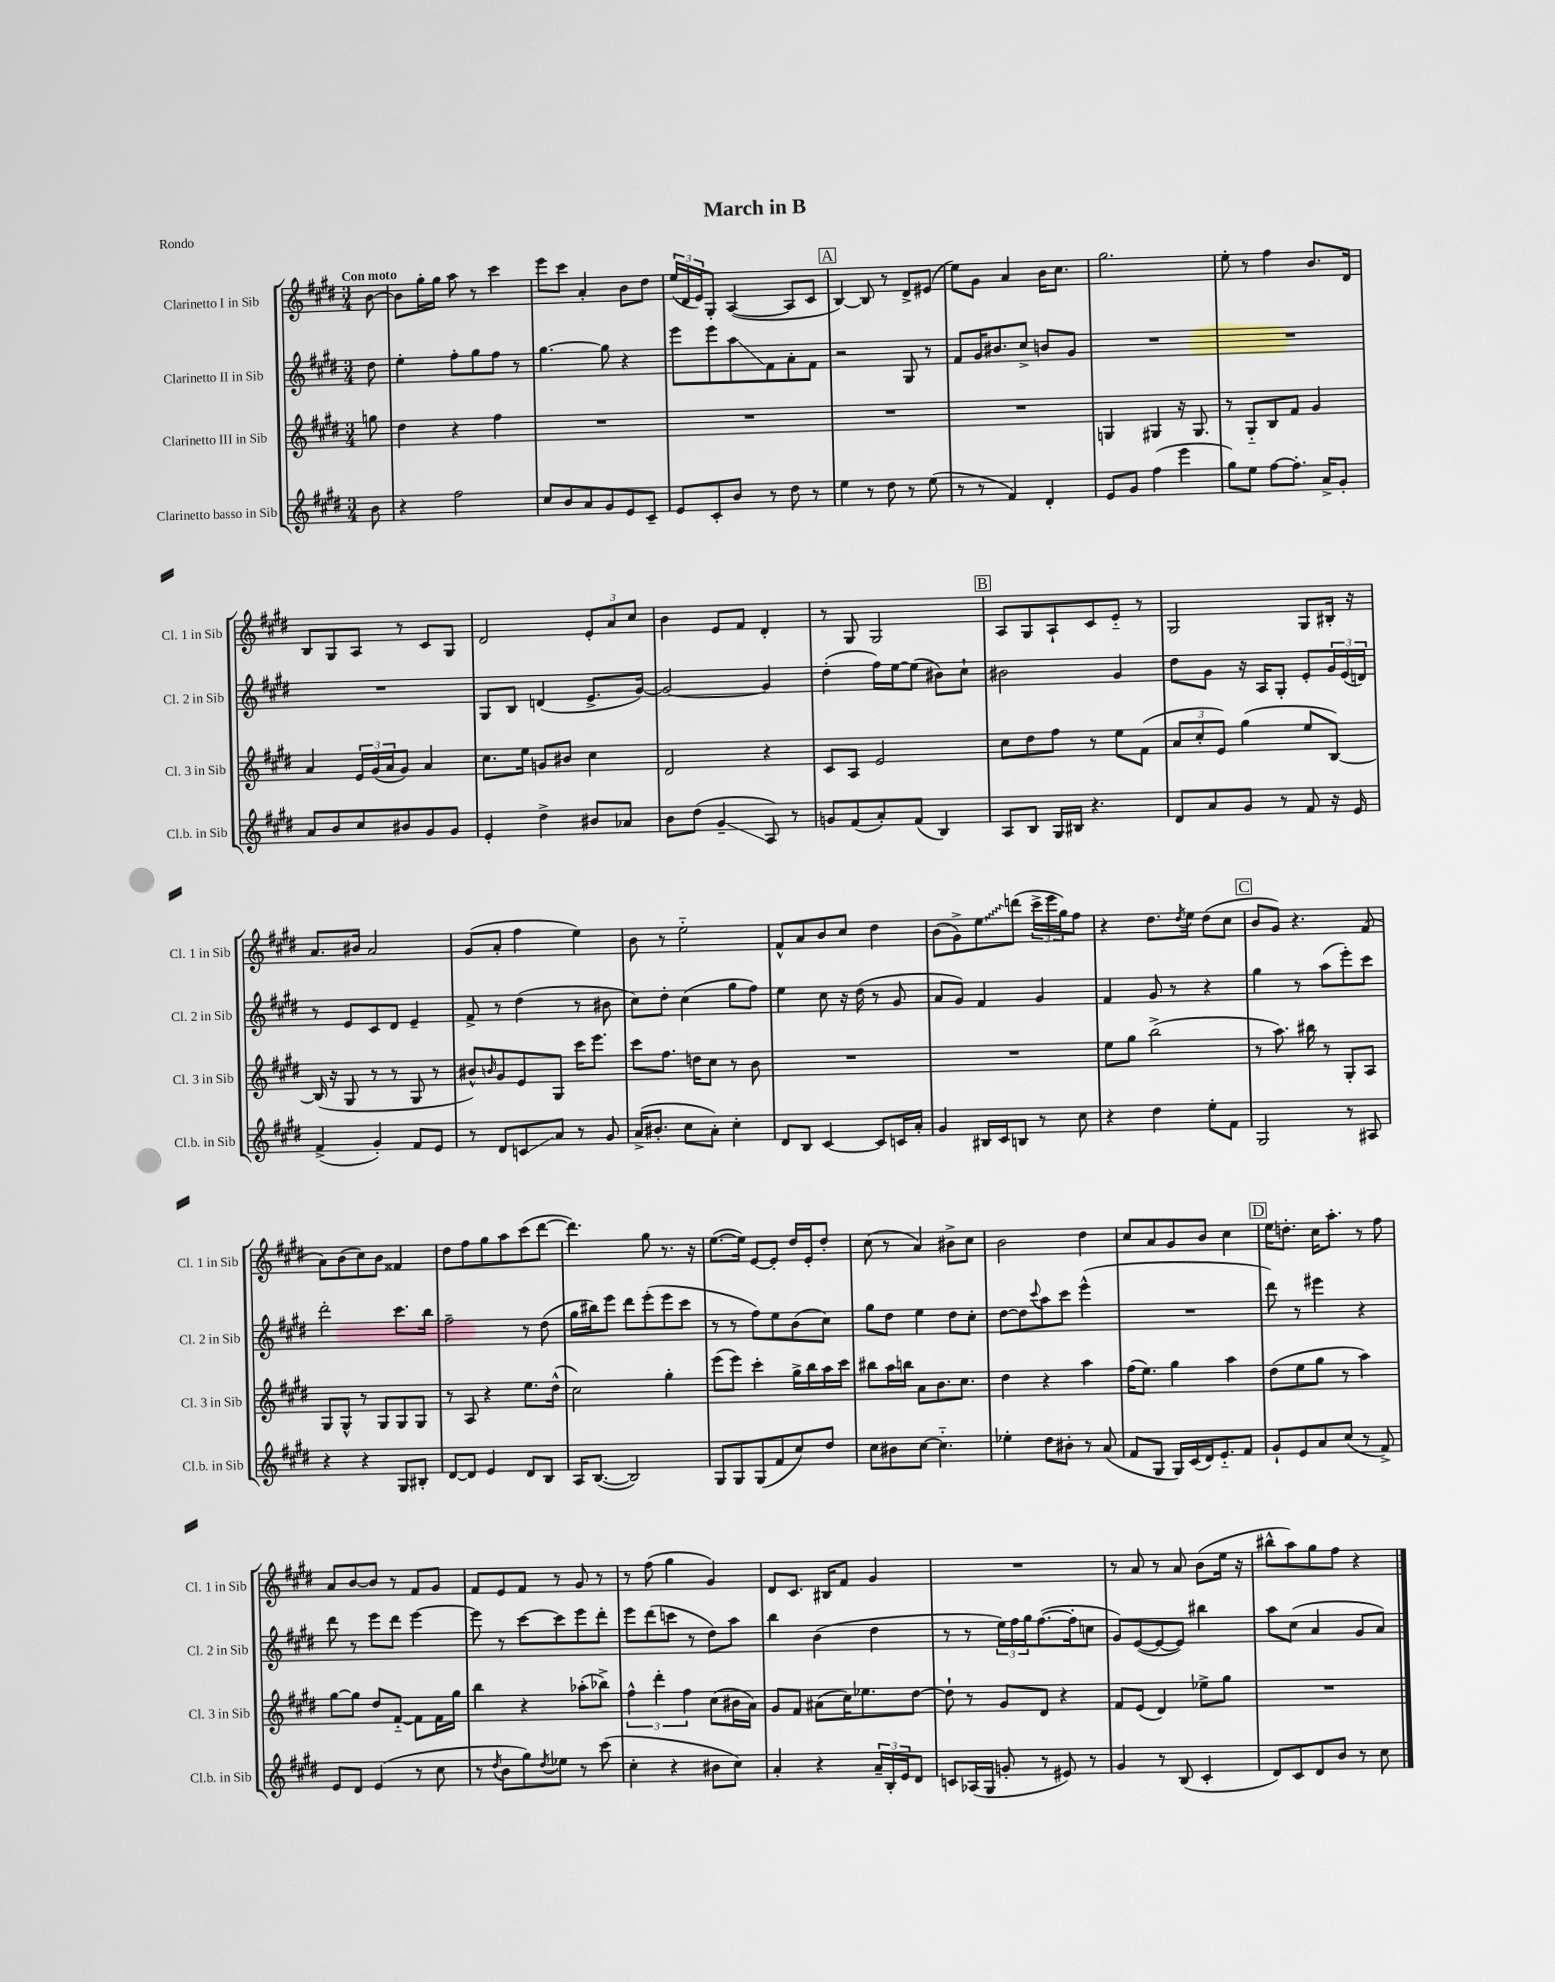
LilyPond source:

\header { title = "March in B" piece = "Rondo" }
<<
\new StaffGroup <<
\new Staff = "s0" \with { instrumentName = "Clarinetto I in Sib" shortInstrumentName = "Cl. 1 in Sib" } {
    \clef treble \key e \major \numericTimeSignature \time 3/4 \partial 8 \tempo "Con moto"
    b'8~ |
    b'8 gis''16-. gis''16 a''8 r8 cis'''4 |
    e'''8 cis'''8 a'4-. b'8 dis''8 |
    \tuplet 3/2 { e''16( dis'16 e'16) } gis8-. a4~( a8 cis'8 |
    \mark \markup { \box "A" } b4~) b8 r8 dis'8-> eis'8( |
    e''8) gis'8 a'4 b'16 cis''8. |
    gis''2. |
    e''8-. r8 fis''4 b'8. dis'16 |
    b8 gis8 a8 r8 cis'8 gis8 |
    dis'2 \tuplet 3/2 { e'8-. a'8 cis''8 } |
    b'4 e'8 fis'8 dis'4-. |
    r8 gis8 gis2 |
    \mark \markup { \box "B" } a8 gis8 a8-! cis'8 e'8-_ r8 |
    gis2 gis8 bis16-. r16 |
    a'8. bis'16 a'2 |
    gis'8( a'8-. fis''4 e''4) |
    b'8 r8 e''2-_ |
    fis'8-^ a'8 b'8 cis''8 dis''4 |
    b'8( gis'8->) \once \override Glissando.style = #'zigzag e''8\glissando d'''8( \tuplet 3/2 { cis'''16-> e'''16 gis''16) } fis''8 |
    r4 dis''8. \acciaccatura { dis''8 } e''16 dis''8( cis''8 |
    \mark \markup { \box "C" } b'8 gis'8) r4. fis'8( |
    a'8) b'8( cis''8) b'8 fisis'4 |
    dis''8 fis''8 gis''8 a''8 cis'''8( dis'''8~ |
    dis'''4.) gis''8 r8. r16 |
    e''8.~( e''16) e'8~ e'8-. dis''16 e'16-. dis''8-. |
    cis''8( r8 a'4) bis'8-> cis''8 |
    b'2 dis''4 |
    cis''8 a'8 gis'8 b'8 cis''4 |
    \mark \markup { \box "D" } e''16 d''8.-. cis''16 a''8.-. r8 fis''8 |
    a'8 b'8~ b'8 r8 fis'8 gis'8 |
    fis'8 e'8 fis'8 r8 gis'8 r8 |
    r8 fis''8( gis''4 gis'4) |
    dis'8 cis'8. bis16 fis'8 gis'4 |
    R2. |
    r8 a'8 r8 a'8 b'8( e''16 r16 |
    bis''8-^ a''8) gis''8 fis''8 r4 \bar "|." |
}
\new Staff = "s1" \with { instrumentName = "Clarinetto II in Sib" shortInstrumentName = "Cl. 2 in Sib" } {
    \clef treble \key e \major \numericTimeSignature \time 3/4 \partial 8
    dis''8 |
    e''4-. fis''8-. gis''8 fis''8 r8 |
    gis''4.~ gis''8 r4 |
    e'''8 e'''8 a''8\glissando fis'8 a'8-. fis'8 |
    \mark \markup { \box "A" } r2 gis8 r8 |
    fis'8 gis'16 bis'8. cis''8-> b'8 gis'8 |
    R2. |
    R2. |
    R2. |
    gis8 b8 d'4( e'8.-> gis'16~) |
    gis'2~ gis'4 |
    dis''4-.( fis''16) e''16~ e''8( bis'8) cis''8-! |
    \mark \markup { \box "B" } bis'2 gis'4 |
    dis''8 gis'8 r16 a16 gis8-. e'8-. \tuplet 3/2 { gis'16 e'16( d'16) } |
    r8 e'8 cis'8 dis'8 e'4-- |
    fis'8-> r8 dis''4( r8 bis'8 |
    cis''8) dis''8-. cis''4( gis''8 fis''8) |
    e''4 cis''8 r16 dis''16( r8 gis'8 |
    a'8 gis'8) fis'4 gis'4 |
    fis'4 gis'8 r8 r4 |
    \mark \markup { \box "C" } gis''4 r8 a''8( e'''8-.) cis'''8 |
    dis'''2-. cis'''8. b''16 |
    fis''2-- r8 dis''8( |
    gis''16 bis''16) e'''8 dis'''8 e'''8-.( e'''8 cis'''8 |
    r8 r8 fis''8) e''8 b'8( cis''8) |
    gis''8 dis''8 e''4 dis''8 cis''8-. |
    dis''8~ dis''8 \appoggiatura { cis'''8 } a''8 cis'''8 e'''4-^( |
    R2. |
    \mark \markup { \box "D" } dis'''8) r8 eis'''4 r4 |
    dis'''8 r8 e'''8 dis'''8 e'''4~ |
    e'''8 r8 cis'''8~ cis'''8 e'''8 dis'''8-. |
    e'''8 dis'''8( c'''8 r8 dis''8) a''8 |
    b''4 b'4( dis''4 |
    r8 r8 \tuplet 3/2 { e''16) fis''16 gis''16 } fis''8.~( fis''16-. c''8 |
    gis'8) e'8~( e'8~ e'8) bis''4 |
    a''8 cis''8( a'4 gis'8 a'8) \bar "|." |
}
\new Staff = "s2" \with { instrumentName = "Clarinetto III in Sib" shortInstrumentName = "Cl. 3 in Sib" } {
    \clef treble \key e \major \numericTimeSignature \time 3/4 \partial 8
    g''8 |
    dis''4 r4 fis''4 |
    R2. |
    R2. |
    \mark \markup { \box "A" } R2. |
    R2. |
    g4 gis4 r16 gis8. |
    r8 gis8-_ b8 fis'8 gis'4 |
    a'4 \tuplet 3/2 { e'16 gis'16( a'16 } gis'8) a'4 |
    cis''8. e''16 g'8 bis'8 cis''4 |
    dis'2 r4 |
    cis'8 a8 e'2 |
    \mark \markup { \box "B" } cis''8 dis''8 fis''8 r8 e''8 fis'8( |
    \tuplet 3/2 { a'8 cis''8-. e'8) } gis''4( e''8 b8~) |
    b16( r16 gis8 r8 r8 gis8 r8 |
    bis'8-^) \grace { b'16 } gis'8 e'8 gis8 cis'''16 e'''8. |
    cis'''8 fis''8. d''16 cis''8 r8 b'8 |
    R2. |
    R2. |
    e''8 gis''8 b''2->( |
    \mark \markup { \box "C" } r8 a''8.) bis''16 r8 gis8-. a8 |
    gis8 gis8-^ r8 gis8 gis8 gis8 |
    r8 a8 r4 e''8. dis''16-^( |
    cis''2) gis''4-. |
    e'''8( e'''8) cis'''4-. gis''16-> b''16 a''16 cis'''16 |
    bis''8 a''16 b''16 a'8 b'8. cis''8. |
    dis''4 r4 a''4 |
    fis''16( e''8.) gis''4 a''4 |
    \mark \markup { \box "D" } dis''8( e''8 gis''8 r8 a''4) |
    gis''8~ gis''8 dis''8 fis'8~-_ fis'8 fis'16 gis''16 |
    b''4 r4 aes''8-.( bes''8->) |
    \tuplet 3/2 { fis''4-^ dis'''4-. fis''4 } cis''8( bis'16 a'16) |
    gis'8 fis'8 ais'8( cis''16) ees''8. dis''8~ |
    dis''8-! r8 gis'8 dis'8 r4 |
    fis'8 e'8( dis'4) ees''8-> gis''8 |
    R2. \bar "|." |
}
\new Staff = "s3" \with { instrumentName = "Clarinetto basso in Sib" shortInstrumentName = "Cl.b. in Sib" } {
    \clef treble \key e \major \numericTimeSignature \time 3/4 \partial 8
    b'8 |
    r4 fis''2 |
    cis''8 b'8 a'8 gis'8 e'8 cis'8-- |
    e'8 cis'8-. b'8 r8 dis''8 r8 |
    \mark \markup { \box "A" } e''4 r8 dis''8 r8 e''8( |
    r8 r8 fis'4) dis'4-. |
    e'8 gis'8 fis''4( e'''4 |
    gis''8) e''8 fis''8~ fis''8.-. a'16-> gis'8-. |
    a'8 b'8 cis''8 bis'8 gis'8 gis'8 |
    e'4-. dis''4-> bis'8 aes'8 |
    b'8 dis''8( gis'4--\glissando a8) r8 |
    g'8 fis'8( a'8-.) fis'8( b4) |
    \mark \markup { \box "B" } a8 b8 gis16 bis16 r4. |
    dis'8 a'8 gis'8 r8 fis'8 r16 e'16 |
    fis'4->( gis'4-.) fis'8 e'8 |
    r8 dis'8 c'8\glissando a'8 r8 gis'8 |
    a'16->( bis'8.-. cis''8 a'8-.) cis''4-. |
    dis'8 b8 cis'4~ cis'8 c'16 a'16-. |
    gis'4 bis16 cis'16 b8 r8 cis''8 |
    r4 dis''4 e''8-. fis'8 |
    \mark \markup { \box "C" } gis2 r8 ais8 |
    r4 r4 gis8 bis8-. |
    dis'8~ dis'8 e'4 dis'8 b8 |
    a16 b8.~( b2) |
    gis8 gis8 gis8( fis'8 cis''8) dis''8 |
    cis''8 bis'8 cis''8~ cis''4.-_ |
    ees''4-. dis''8 bis'8-. r8 a'8( |
    fis'8 gis8 gis16) cis'16( dis'16) e'8.-_ fis'8 |
    \mark \markup { \box "D" } gis'8-! e'8 a'8 cis''8( r8 fis'8->) |
    e'8 dis'8 e'4( r8 cis''8 |
    r8 \acciaccatura { dis''8 } b'8 gis''8) \acciaccatura { dis''8 } ees''8 r8 cis'''8( |
    cis''4-. r4 bis'8 cis''8) |
    a'4-. r4 \tuplet 3/2 { a'16-- b16-. e'16 } dis'8 |
    c'8 aes16( gis16 g'8-. r8 eis'8) r8 |
    gis'4 r8 b8( cis'4-. |
    dis'8) cis'8 dis'8 b'8 r8 cis''8 \bar "|." |
}
>>
>>
\layout { \context { \Score \remove "Bar_number_engraver" } }
